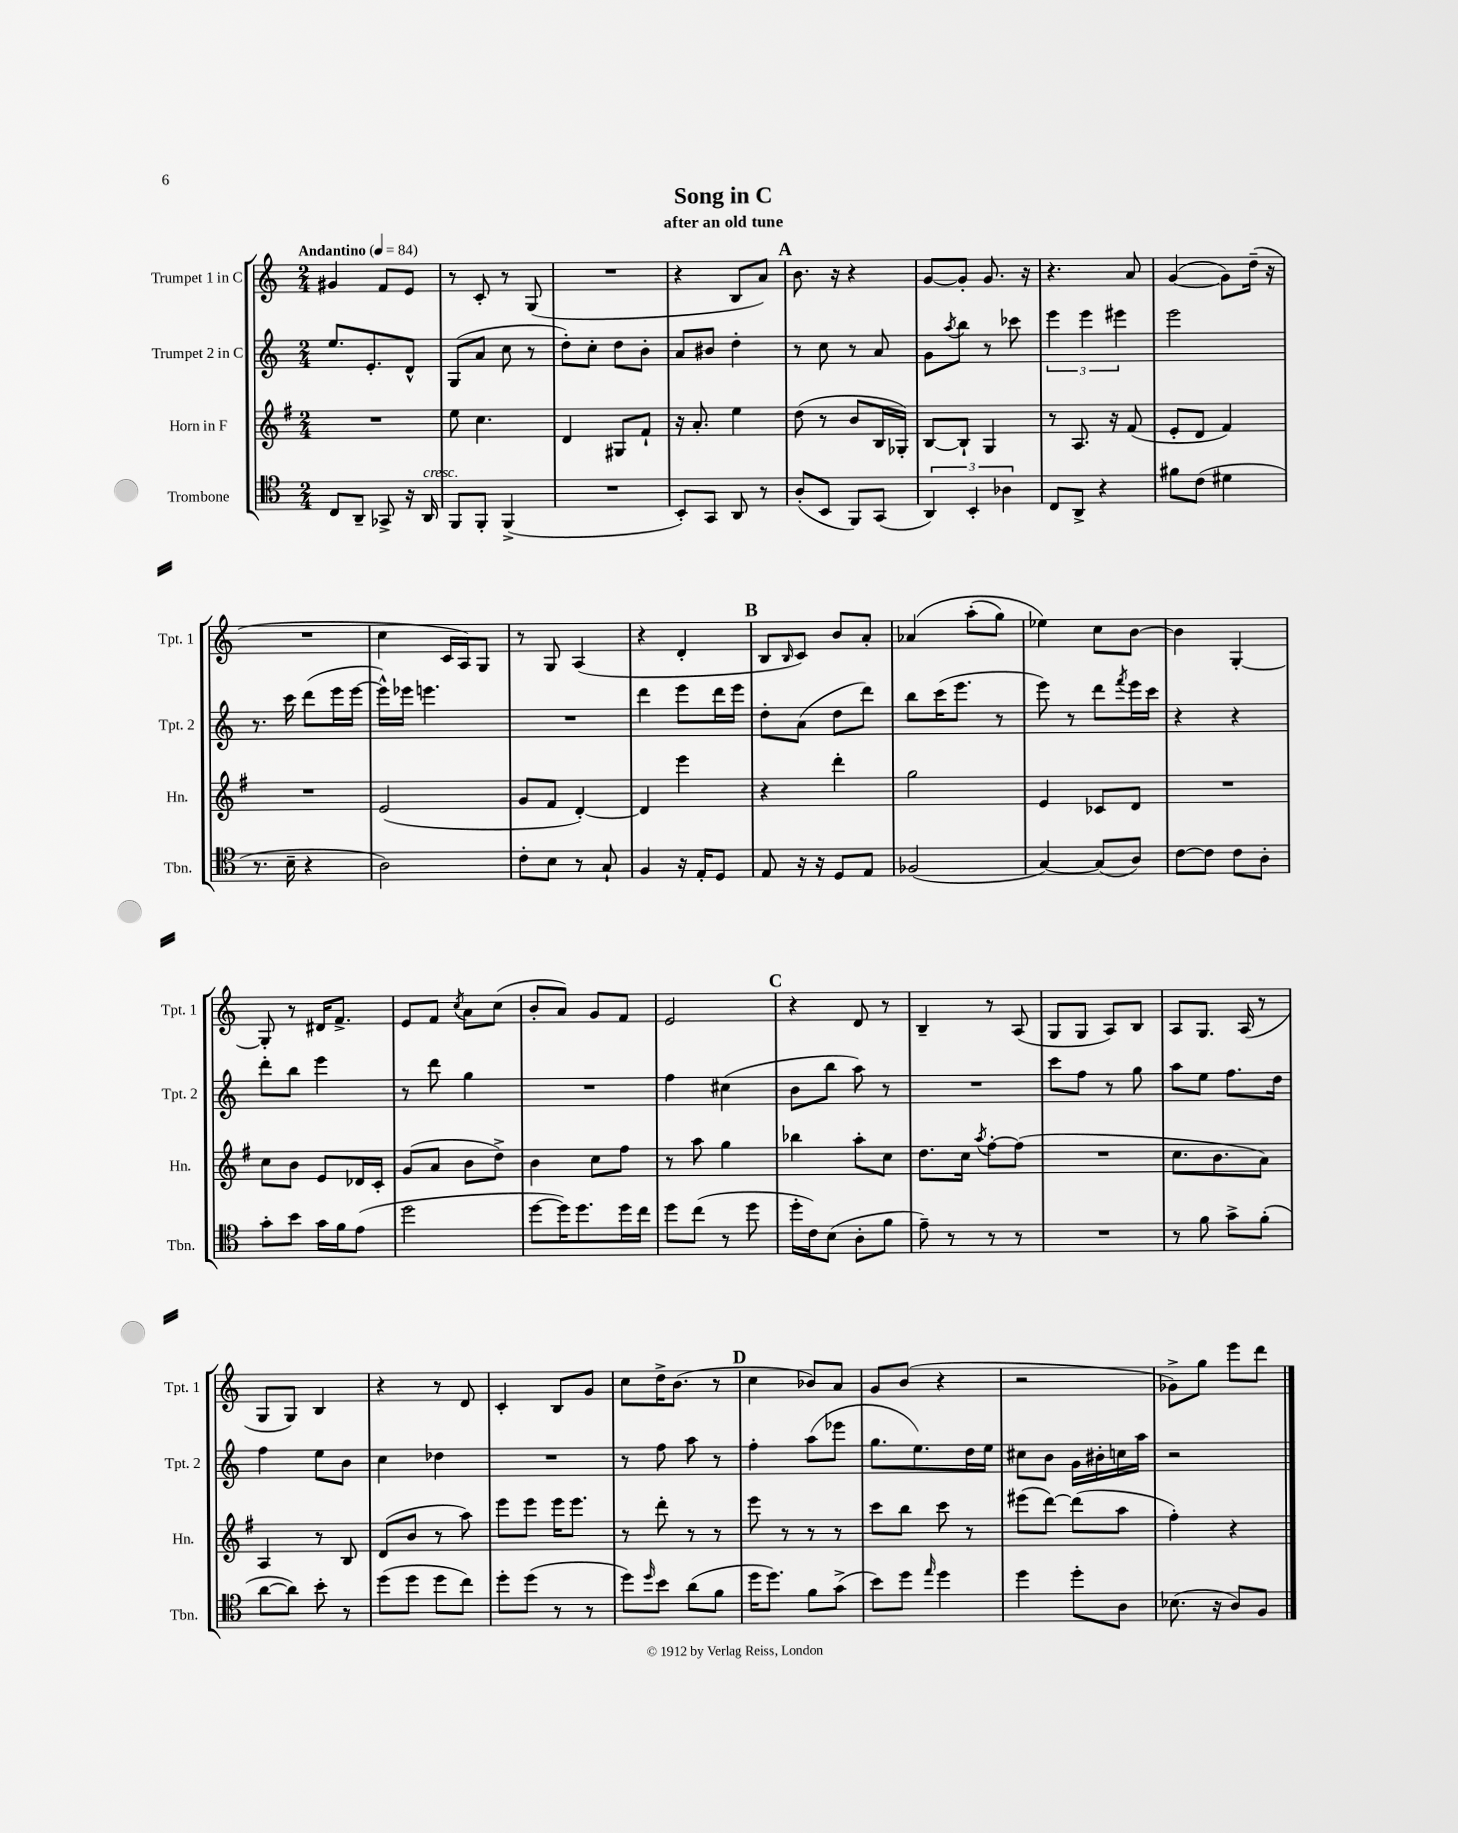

**kern	**kern	**kern	**kern
*staff4	*staff3	*staff2	*staff1
*clefC4	*clefG2	*clefG2	*clefG2
*k[]	*k[f#]	*k[]	*k[]
*M2/4	*M2/4	*M2/4	*M2/4
*MM84	*MM84	*MM84	*MM84
8C	2r	8.ee	4g#
8AA~	.	.	.
.	.	8.e'	.
8GG-^	.	.	8f
16r	.	8d^^	8e
16AA	.	.	.
=	=	=	=
8FF	8ee	(8G	8r
8FF'	4.cc	8a	8c'
(4FF^	.	8cc	8r
.	.	8r	(8G
=	=	=	=
2r	4d	8dd')	2r
.	.	8cc'	.
.	8G#	8dd	.
.	8f#`	8b'	.
=	=	=	=
8BB')	16r	8a	4r
.	8.a'	.	.
8GG	.	8b#	.
8AA	4ee	4dd'	8B
8r	.	.	8a)
=	=	=	=
(8A'	(8dd	8r	8.b
8BB	8r	8cc	.
.	.	.	16r
8FF)	8b	8r	4r
(8GG	16B	8a	.
.	16G-')	.	.
=	=	=	=
6AA)	[8B	8g	[8g
.	.	8qaa	.
.	8B`]	8bb	8g']
6BB'	.	.	.
.	4G	8r	8.g
6A-	.	.	.
.	.	8ccc-	.
.	.	.	16r
=	=	=	=
8C	8r	6eee	4.r
8AA^	8.A	.	.
.	.	6eee	.
4r	.	.	.
.	16r	.	.
.	.	6eee#	.
.	(8f#	.	8a
=	=	=	=
8f#	8e'	2eee	([4g
(8c	8d	.	.
4d#	4f#)	.	8g])
.	.	.	(16dd~
.	.	.	16r
=	=	=	=
8.r	2r	8.r	2r
16B~	.	16ccc	.
4r	.	(8ddd	.
.	.	16eee	.
.	.	[16eee	.
=	=	=	=
2A)	(2e	16eee^^])	4cc
.	.	16eee-	.
.	.	4.eee	.
.	.	.	16c
.	.	.	16A)
.	.	.	8G
=	=	=	=
8c'	8g	2r	8r
8B	8f#	.	8G
8r	[4d')	.	(4A
8G`	.	.	.
=	=	=	=
4F	4d]	4ddd	4r
16r	4eee	8eee	4d'
16E'	.	.	.
8D	.	16ddd	.
.	.	16eee	.
=	=	=	=
8E	4r	8dd'	8B
.	.	.	16qqB
16r	.	(8a	8c)
16r	.	.	.
8D	4ddd'	8dd	8b
8E	.	8ddd)	8a'
=	=	=	=
(2F-	2gg	8bb	&(4a-
.	.	(16ccc	.
.	.	8.eee	.
.	.	.	(8aa'
.	.	8r	8gg)
=	=	=	=
[4G)	4e	8eee)	4ee-&)
.	.	8r	.
(8G]	8c-	8ddd	8cc
.	.	8qfff	.
8A)	8d	16eee	[8b
.	.	16ccc	.
=	=	=	=
[8c	2r	4r	4b]
8c]	.	.	.
8c	.	4r	[4G'
8A'	.	.	.
=	=	=	=
8g'	8cc	8ddd'	8G']
8b	8b	8bb	8r
16g	8e	4eee	16d#
16f	.	.	8.f^
(8e	16d-	.	.
.	16c'	.	.
=	=	=	=
2dd	(8g	8r	8e
.	8a	8ddd	8f
.	.	.	8qcc
.	8b	4gg	8a
.	8dd^)	.	(8cc
=	=	=	=
[8dd	4b	2r	8b'
16dd])	.	.	8a)
8.dd	.	.	.
.	8cc	.	8g
16dd	8ff#	.	8f
16cc	.	.	.
=	=	=	=
8dd	8r	4ff	2e
(8cc	8aa	.	.
8r	4gg	(4cc#	.
8dd	.	.	.
=	=	=	=
16dd'	4bb-	8b	4r
16c)	.	.	.
(8B	.	8bb	.
8A'	8aa'	8aa)	8d
8f	8cc	8r	8r
=	=	=	=
8e~)	8.dd	2r	4B~
8r	.	.	.
.	16cc	.	.
.	8qaa	.	.
8r	[8ff#'	.	8r
8r	(8ff#]	.	(8A
=	=	=	=
2r	2r	8ccc	8G
.	.	8ff	8G
.	.	8r	8A)
.	.	8gg	8B
=	=	=	=
8r	8.cc	8aa	8A
8f	.	8ee	8.G
.	8.b	.	.
8g^	.	8.ff	.
.	.	.	(16A
(8f'	8a)	.	8r
.	.	16dd	.
=	=	=	=
[8a	4A	4ff	8G
8a])	.	.	8G)
8b'	8r	8ee	4B
8r	8B	8b	.
=	=	=	=
(8dd	(8d	4cc	4r
8dd	8b	.	.
8dd	8r	4dd-	8r
8cc)	8aa)	.	8d
=	=	=	=
8dd'	8eee	2r	4c'
(8dd	8eee	.	.
8r	16eee	.	8B
.	8.eee	.	.
8r	.	.	8g
=	=	=	=
8dd)	8r	8r	8cc
16qqdd	.	.	.
8b	8ddd'	8ff	16dd^
.	.	.	(8.b
(8a	8r	8aa	.
8f	8r	8r	8r
=	=	=	=
16dd	8eee	4ff'	4cc
8.dd)	.	.	.
.	8r	.	.
8f	8r	(8aa	8b-)
(8g^	8r	8eee-	8a
=	=	=	=
8b)	8ccc	8.gg	8g
8dd	8bb	.	(8b
.	.	8.ee)	.
16qqee	.	.	.
4dd	8ccc	.	4r
.	8r	16dd	.
.	.	16ee	.
=	=	=	=
4dd	(8eee#	8cc#	2r
.	[8ddd)	8b	.
8dd'	(8ddd]	16g	.
.	.	16b#'	.
8A	8aa	16cc	.
.	.	16aa	.
=	=	=	=
(8.B-	4ff#')	2r	8g-^)
.	.	.	8gg
16r	.	.	.
8A)	4r	.	8eee
8F	.	.	8ddd
==	==	==	==
*-	*-	*-	*-
